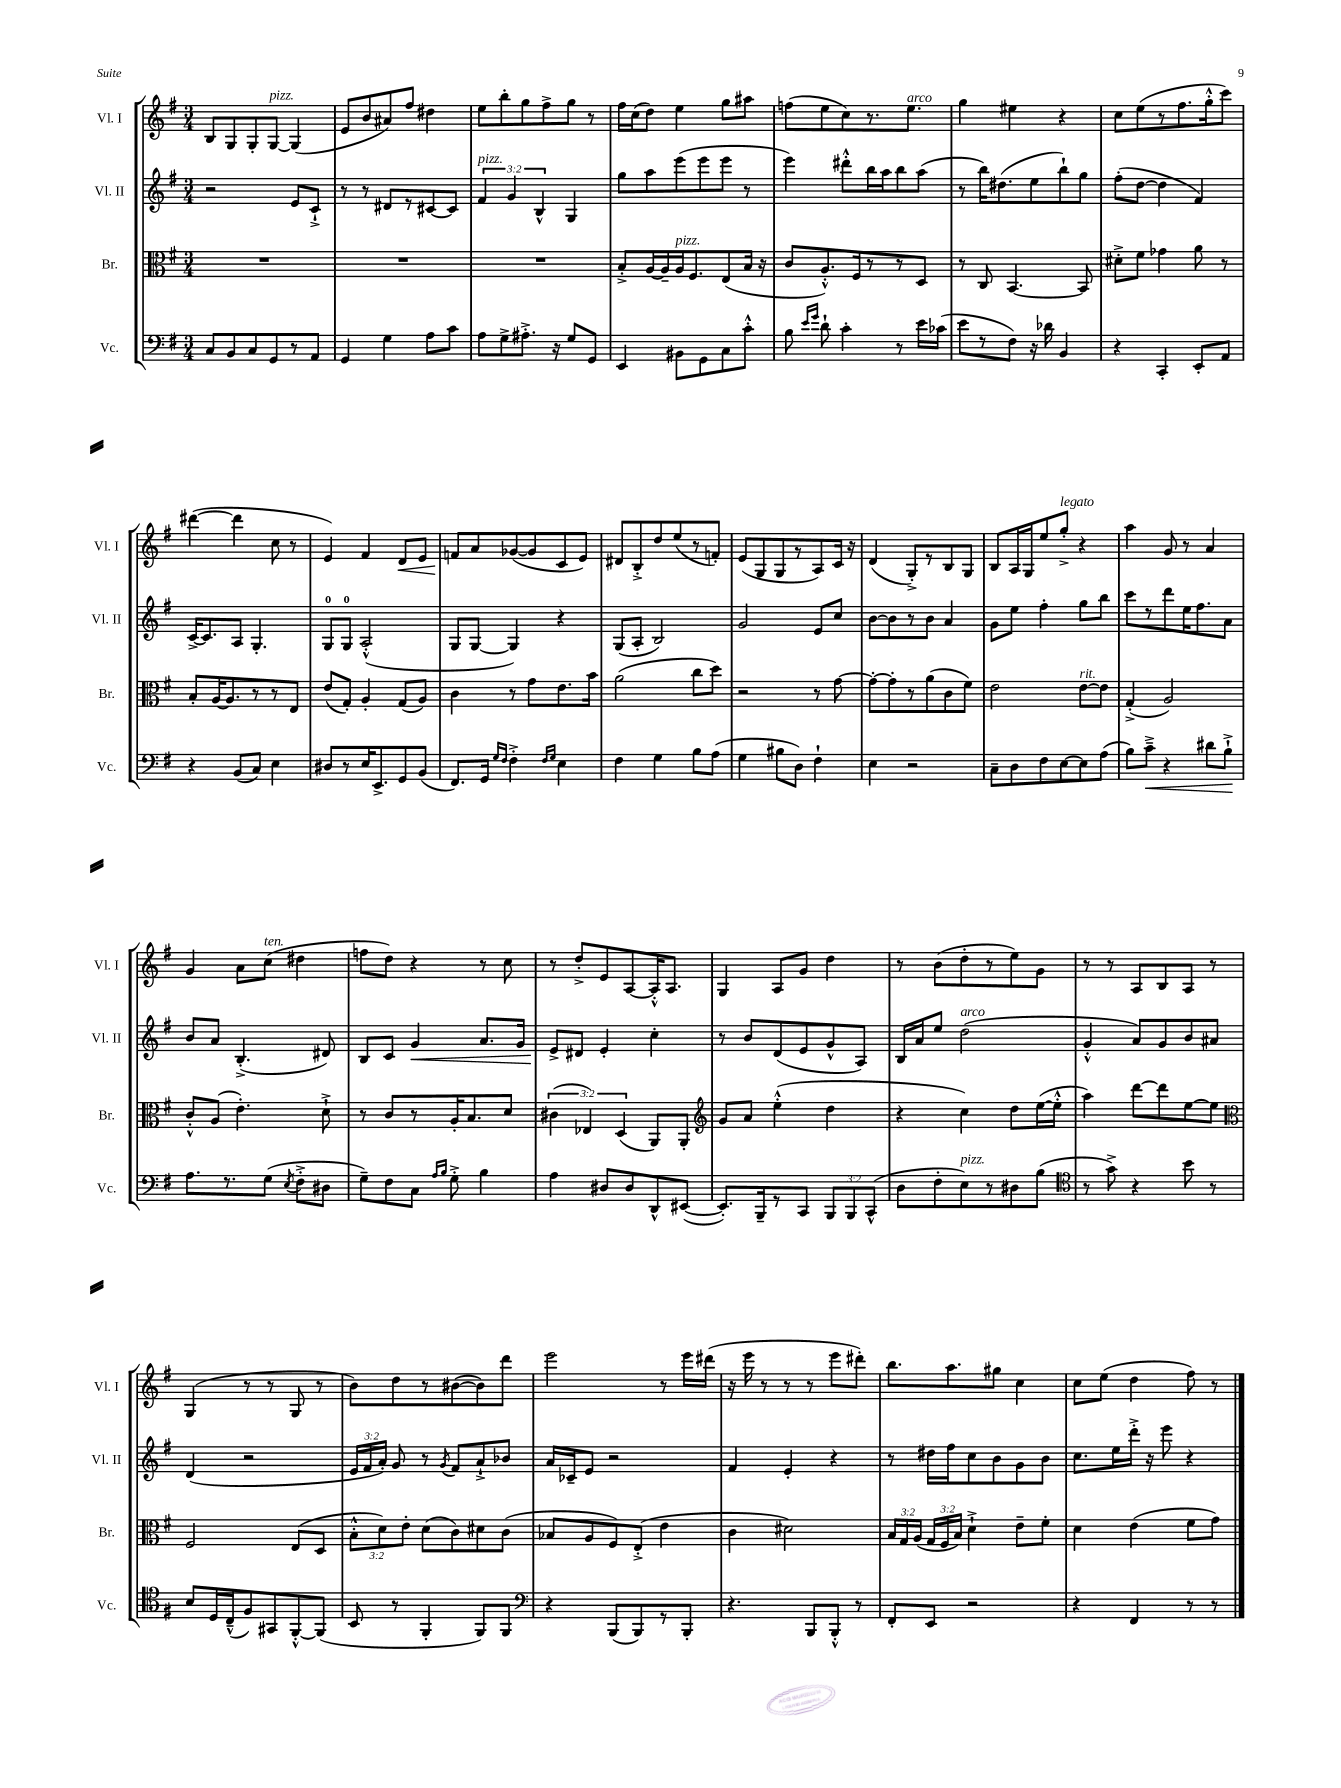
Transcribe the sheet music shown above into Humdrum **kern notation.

**kern	**kern	**kern	**kern
*staff4	*staff3	*staff2	*staff1
*clefF4	*clefC3	*clefG2	*clefG2
*k[f#]	*k[f#]	*k[f#]	*k[f#]
*M3/4	*M3/4	*M3/4	*M3/4
8C	2.r	2r	8B
8BB	.	.	8G
8C	.	.	8G'
8GG	.	.	[8G
8r	.	8e	(4G]
8AA	.	8c`^	.
=	=	=	=
4GG	2.r	8r	8e
.	.	8r	8b
4G	.	8d#	8a#)
.	.	8r	8ff#
8A	.	[8c#	4dd#
8c	.	8c#]	.
=	=	=	=
8A	2.r	6f#	8ee
8G^	.	.	8bb'
.	.	6g	.
8.A#'^	.	.	8gg
.	.	6B^^	.
.	.	.	8ff#^
16r	.	.	.
8G	.	4G	8gg
8GG	.	.	8r
=	=	=	=
4EE	8B'^	8gg	16ff#
.	.	.	(16cc
.	[16A	8aa	8dd)
.	16A~]	.	.
8BB#	16A	(8eee	4ee
.	8.F#	.	.
8GG	.	8eee	.
8C	(8E	8eee	8gg
8c'^^	16B	8r	8aa#
.	16r	.	.
=	=	=	=
8B	8c	4eee)	(8ff
16qqe	.	.	.
16qqg	.	.	.
8d`	8.A'^^)	.	8ee
4c'	.	8ddd#'^^	8cc)
.	16F#	.	.
.	8r	16bb	8.r
.	.	16aa	.
8r	8r	8bb	.
.	.	.	8.ee
16e	8D	(8aa	.
(16c-	.	.	.
=	=	=	=
8e	8r	8r	4gg
8r	8C	16bb)	.
.	.	(8.dd#	.
8F#)	[4.BB	.	4ee#
16r	.	8ee	.
16d-	.	.	.
4BB	.	8bb`)	4r
.	8BB]	8gg	.
=	=	=	=
4r	8d#'^	(8ff#'	8cc
.	8f#	[8dd	(8ee
4CC'	4g-	4dd]	8r
.	.	.	8.ff#
8EE'	8a	4f#)	.
.	.	.	16gg'^^
8AA	8r	.	8ccc)
=	=	=	=
4r	8B'	[16c^	([4ddd#
.	.	8.c]	.
.	[16A	.	.
.	8.A]	.	.
(8BB	.	8A	4ddd#]
8C)	8r	4.G'	.
4E	8r	.	8cc
.	8E	.	8r
=	=	=	=
8D#	(8e	8G	4e)
8r	8G')	8G	.
16E	4A'	(2A'^^	4f#
8.EE^	.	.	.
8GG	(8G	.	8d
(8BB	8A)	.	8e
=	=	=	=
8.FF#)	4c	8G	8f
.	.	[8G	8a
16GG	.	.	.
16qqG	.	.	.
16qqF#	.	.	.
4F#'^	8r	4G])	([8g-
.	8g	.	8g-]
16qqF#	.	.	.
16qqG	.	.	.
4E	8.e	4r	8c
.	.	.	8e)
.	16b	.	.
=	=	=	=
4F#	(2a	(8G	8d#
.	.	8A'	8B'^
4G	.	2B)	8dd
.	.	.	(8ee
8B	8cc	.	8r
(8A	8dd)	.	8f')
=	=	=	=
4G	2r	2g	(8e
.	.	.	8G
8B#	.	.	8G
8D)	.	.	8r
4F#`	8r	8e	8A)
.	[8g	8cc	16c
.	.	.	16r
=	=	=	=
4E	8g'_	[8b	(4d
.	8g']	8b]	.
2r	8r	8r	8G'^)
.	(8a	8b	8r
.	8c	4a	8B
.	8f#)	.	8G
=	=	=	=
8C~	2e	8g	8B
8D	.	8ee	16A
.	.	.	16G
8F#	.	4ff#'	8ee
[8E	.	.	8gg'^
8E]	[8e	8gg	4r
(8A	8e]	8bb	.
=	=	=	=
8B)	(4G'^	8ccc	4aa
8c~^	.	8r	.
4r	2A)	8ddd	8g
.	.	16ee	8r
.	.	8.ff#	.
8d#	.	.	4a
8B`^	.	8a	.
=	=	=	=
8.A	8c'^^	8b	4g
.	(8A	8a	.
8.r	.	.	.
.	4.e')	(4.B'^	8a
(8G	.	.	(8cc
8qE	.	.	.
8F#'^	.	.	4dd#
8D#	8d`^	8d#)	.
=	=	=	=
8G~)	8r	8B	8ff
8F#	8c	8c	8dd)
8C	8r	4g	4r
16qqA	.	.	.
16qqB	.	.	.
8G'^	16A'	.	.
.	8.B	.	.
4B	.	8.a	8r
.	8d	.	8cc
.	.	16g	.
=	=	=	=
4A	(6c#	8e^	8r
.	.	8d#	8dd'^
.	6E-)	.	.
8D#	.	4e'	8e
.	(6D	.	.
8D#	.	.	[8A
8DD^^	8AA)	4cc'	16A'^^]
.	.	.	8.A
([8EE#	8AA'	.	.
=	=	=	=
*	*clefG2	*	*
8.EE#'])	8g	8r	4G
.	8a	8b	.
16BBB~	.	.	.
8r	(4ee'^^	(8d	8A
8CC	.	8e	8g
12BBB	4dd	8g^^	4dd
12BBB	.	.	.
.	.	8A)	.
(12CC^^	.	.	.
=	=	=	=
8D	4r	16B	8r
.	.	16a	.
8F#'	.	8ee	(8b
8E)	4cc)	(2dd	8dd'
8r	.	.	8r
8D#	8dd	.	8ee)
(8B	([16ee	.	8g
.	16ee'^^]	.	.
=	=	=	=
*clefC4	*	*	*
8r	4aa)	4g'^^	8r
8g^)	.	.	8r
4r	[8ddd	8a)	8A
.	8ddd]	8g	8B
8b	[8ee	8b	8A
8r	8ee]	8a#	8r
=	=	=	=
*	*clefC3	*	*
8B	2F#	(4d	(4G
16D	.	.	.
(16C~^^	.	.	.
8F#)	.	2r	8r
8GG#	.	.	8r
[8FF#'^^	(8E	.	8G
(8FF#]	8D	.	8r
=	=	=	=
8BB	12B'^^	24e	8b)
.	.	24f#	.
.	12d)	24a')	.
8r	.	8g	8dd
.	12e'	.	.
4FF#'	(8d	8r	8r
.	.	8qg	.
.	8c)	8f#	([8b#
8FF#)	8d#	8a`^	8b#])
8FF#	(8c	8b-	8ddd
=	=	=	=
*clefF4	*	*	*
4r	8B-	16a	2eee
.	.	16c-~	.
.	8A	8e	.
(8BBB	8F#)	2r	.
8BBB)	(8E'^	.	.
8r	4e	.	8r
8BBB'	.	.	16eee
.	.	.	(16ddd#
=	=	=	=
4.r	4c	4f#	16r
.	.	.	16eee
.	.	.	8r
.	2d#)	4e'	8r
8BBB	.	.	8r
8BBB'^^	.	4r	8eee
8r	.	.	8ddd#')
=	=	=	=
8FF#'	24B	8r	8.bb
.	24G	.	.
.	(24A	.	.
8EE	24G	16dd#	.
.	24F#	.	.
.	.	16ff#	8.aa
.	24B)	.	.
2r	4d`^	8cc	.
.	.	8b	8gg#
.	8e~	8g	4cc
.	8f#'	8b	.
=	=	=	=
4r	4d	8.cc	8cc
.	.	.	(8ee
.	.	16ee	.
4FF#	(4e	16ddd'^	4dd
.	.	16r	.
.	.	8eee	.
8r	8f#	4r	8ff#)
8r	8g)	.	8r
==	==	==	==
*-	*-	*-	*-
